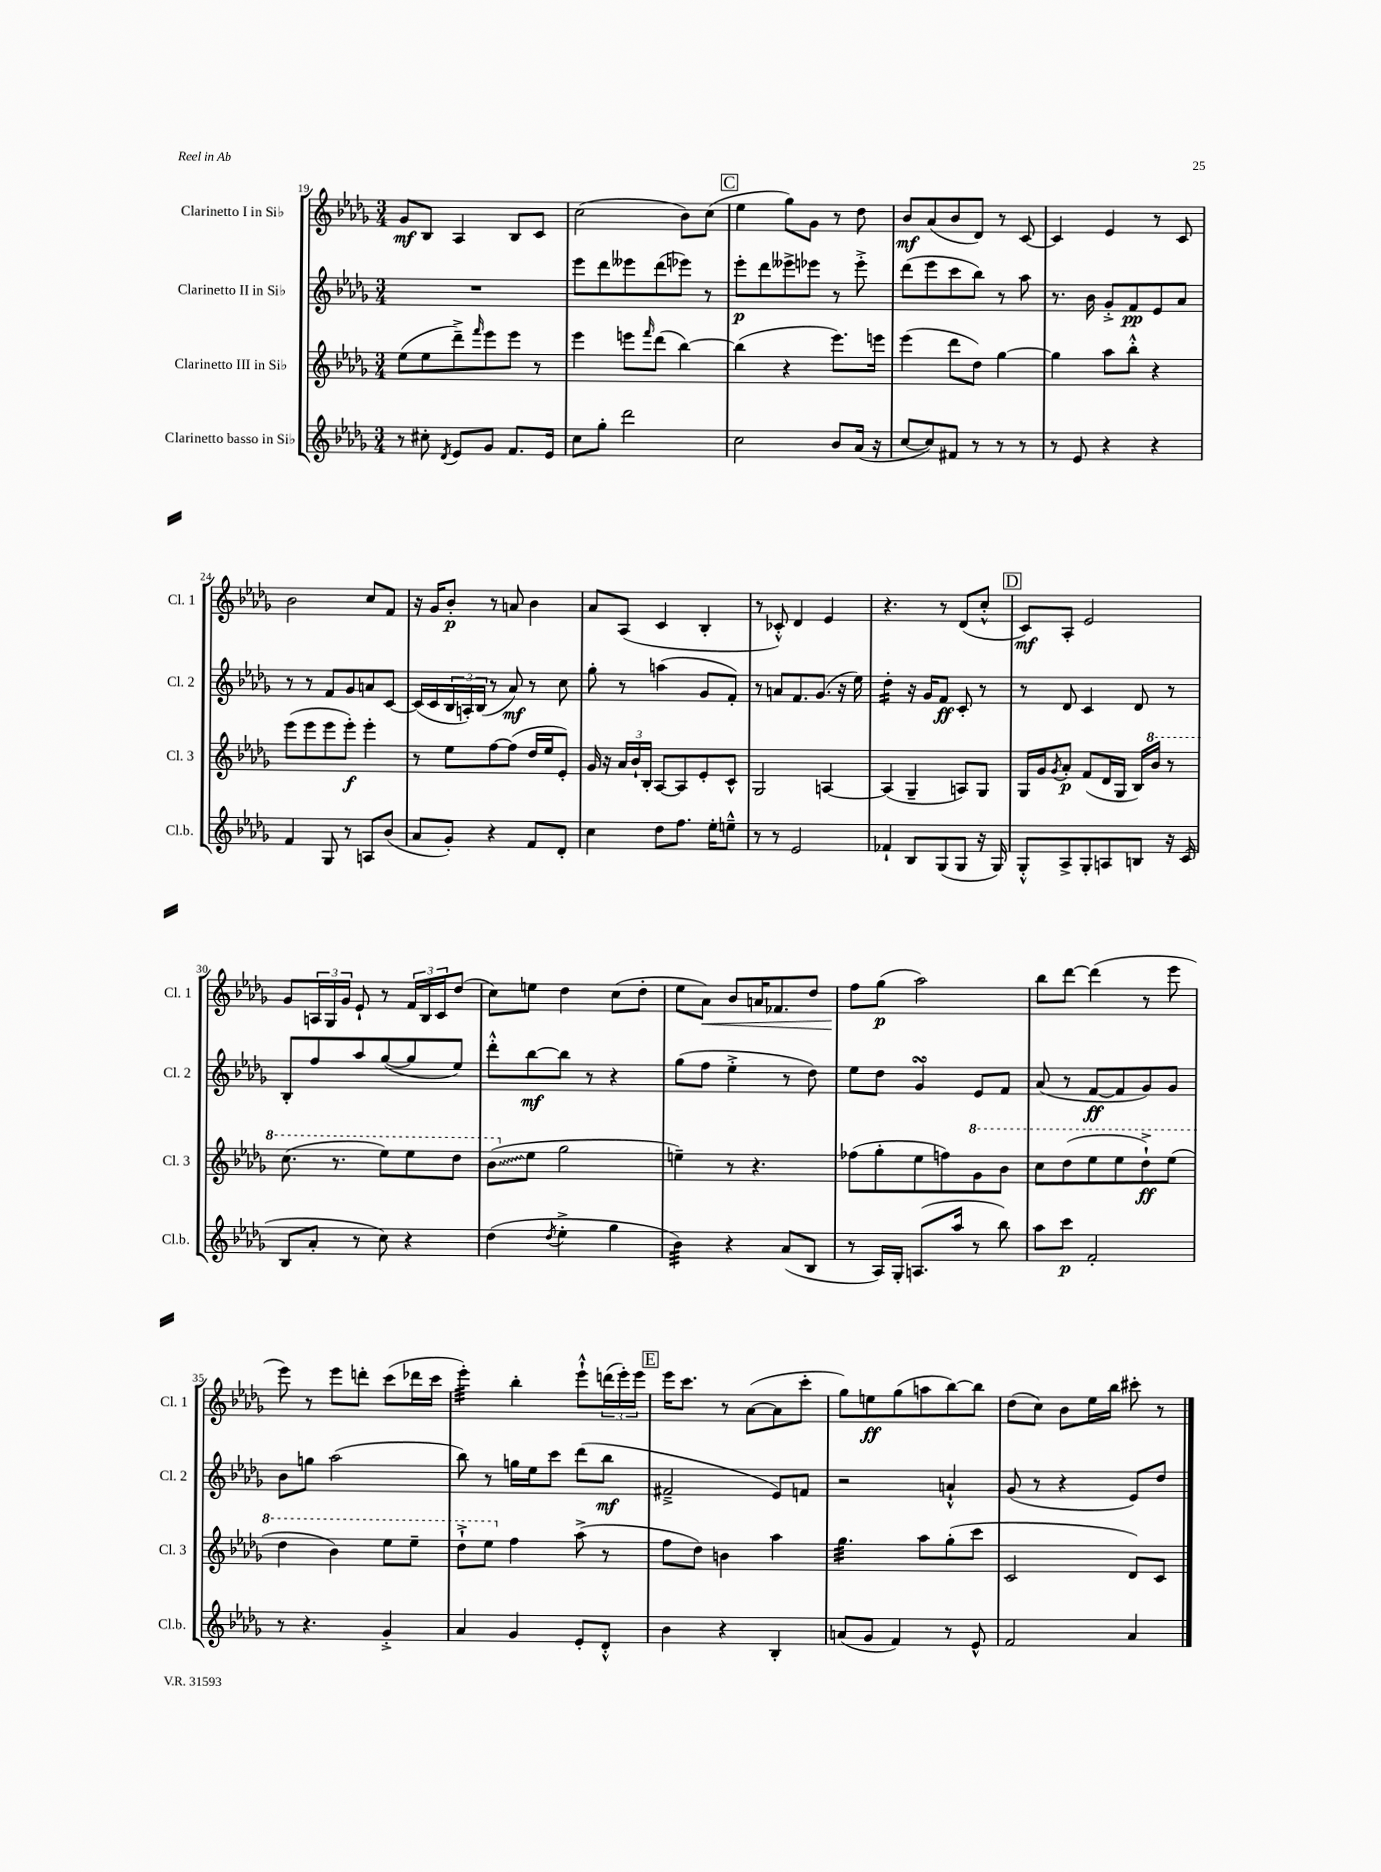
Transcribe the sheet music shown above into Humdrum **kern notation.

**kern	**kern	**kern	**kern
*staff4	*staff3	*staff2	*staff1
*clefG2	*clefG2	*clefG2	*clefG2
*k[b-e-a-d-g-]	*k[b-e-a-d-g-]	*k[b-e-a-d-g-]	*k[b-e-a-d-g-]
*M3/4	*M3/4	*M3/4	*M3/4
8r	(8ee-	2.r	8g-
8cc#'	8ee-	.	8B-
8qd-	.	.	.
8e-	8ddd-~^)	.	4A-
.	16qqfff	.	.
8g-	8eee-	.	.
8.f	8eee-	.	8B-
.	8r	.	8c
16e-	.	.	.
=	=	=	=
8cc	4eee-	8eee-	(2cc
8gg-'	.	8ddd-	.
2ddd-	8eee	8eee--	.
.	16qqfff	.	.
.	(8ddd-	(8ddd-	.
.	[4bb-)	8eee-)	8b-)
.	.	8r	(8cc
=	=	=	=
2cc	(4bb-]	8eee-'	4ee-
.	.	8ddd-	.
.	4r	8eee--^	8gg-)
.	.	8eee-	8g-
8b-	8.eee-)	8r	8r
(16a-	.	8eee-'^	8dd-
16r	16eee	.	.
=	=	=	=
[8cc	(4eee-	(8ddd-	8b-
8cc])	.	8eee-	(8a-
8f#	8ddd-	8ccc	8b-
8r	8dd-)	8bb-)	8d-)
8r	[4gg-	8r	8r
8r	.	8aa-	[8c
=	=	=	=
8r	4gg-]	8.r	4c]
8e-	.	.	.
.	.	16b-	.
4r	8aa-	8g-'^	4e-
.	8bb-'^^	8f	.
4r	4r	8e-	8r
.	.	8a-	8c
=	=	=	=
4f	(8eee-	8r	2b-
.	8eee-	8r	.
8G-	8eee-	8f	.
8r	8eee-')	8g-	.
8A	4eee-'	8a	8cc
(8b-	.	[8c	8f
=	=	=	=
8a-	8r	(16c]	16r
.	.	16c	16g-
8g-')	8ee-	24B-	8b-'
.	.	24A')	.
.	.	(24B-	.
4r	[8ff	8r	8r
.	(8ff]	8a-)	8a
8f	16dd-	8r	4b-
.	16ee-	.	.
8d-'	8e-')	8cc	.
=	=	=	=
4cc	16g-	8gg-'	8a-
.	16r	.	.
.	24a-	8r	(8A-
.	24b-`	.	.
.	24B-'	.	.
8dd-	[8A-	(4aa	4c
8.ff	8A-]	.	.
.	8e-'	8g-	4B-'
16ee-'	.	.	.
8ee~^^	8c^^	8f')	.
=	=	=	=
8r	2G-	8r	8r
8r	.	8a	8c-'^^)
2e-	.	8.f	4d-
.	.	(8.g-	.
.	[4A	.	4e-
.	.	16r	.
.	.	16ee-)	.
=	=	=	=
4f-`	(4A]	4dd-'	4.r
8B-	4G-~	16r	.
.	.	16g-	.
(8G-	.	8f	8r
8G-	8A)	8c'	(8d-
16r	8G-	8r	8cc'^^
16G-)	.	.	.
=	=	=	=
8G-'^^	16G-	8r	8c)
.	16g-	.	.
.	8qg-	.	.
8A-^	8a-'	8d-	8A-'
8G-'	(8f	4c	2e-
8A	16d-	.	.
.	16G-	.	.
8B	16B-)	8d-	.
.	16bb-	.	.
16r	8r	8r	.
(16c	.	.	.
=	=	=	=
8B-	(8.ccc	8B-'	8g-
8a-'	.	8ff	24A
.	.	.	24G-
.	8.r	.	.
.	.	.	24g-
8r	.	8aa-	8e-`
8cc)	8eee-)	([8gg-	8r
4r	8eee-	8gg-]	24f
.	.	.	24B-
.	.	.	24c
.	8ddd-	8ee-)	(8dd-
=	=	=	=
(4dd-	(8bb-	8ddd-'^^	8cc)
.	8ee-	[8bb-	8ee
8qdd-	.	.	.
4ee-'^	2gg-	8bb-]	4dd-
.	.	8r	.
4gg-	.	4r	(8cc
.	.	.	8dd-'
=	=	=	=
4b-)	4ee~)	(8gg-	8ee-
.	.	8ff	8a-)
4r	8r	4ee-'^	8b-
.	4.r	.	16a
.	.	.	8.f-
(8a-	.	8r	.
8B-	.	8dd-)	8dd-
=	=	=	=
8r	(8ff-	8ee-	8ff
16A-)	8gg-'	8dd-	(8gg-
16G-'	.	.	.
(8.A	8ee-	4g-	2aa-)
.	8ff)	.	.
16aa-	.	.	.
8r	8gg-	8e-	.
8bb-)	8bb-	8f	.
=	=	=	=
8aa-	8ccc	(8a-	8bb-
8ccc	(8ddd-	8r	[8ddd-
2f'	8eee-	[8f	(4ddd-]
.	8eee-	8f]	.
.	8ddd-`^)	8g-)	8r
.	(8eee-	8g-	8eee-
=	=	=	=
8r	4ddd-	8b-	8eee-)
4.r	.	8gg	8r
.	4bb-)	(2aa-	8eee-
.	.	.	8ddd'
4g-'^	8eee-	.	(8ccc
.	8eee-~	.	16ddd-
.	.	.	16ccc
=	=	=	=
4a-	8ddd-`^	8bb-)	4eee-')
.	8eee-	8r	.
4g-	4ff	16gg	4bb-'
.	.	16ee-	.
.	.	8ccc	.
8e-'	(8aa-^	(8ddd-	8eee-`^^
8d-'^^	8r	8bb-	(24ddd
.	.	.	24eee-')
.	.	.	24eee-
=	=	=	=
4b-	8ff	2f#~^	16eee-
.	.	.	8.ccc
.	8dd-)	.	.
4r	4b	.	8r
.	.	.	([8a-
4B-'	4aa-	8e-)	8a-]
.	.	8f	8ccc'
=	=	=	=
(8a	4.gg-	2r	8gg-)
8g-	.	.	8ee
4f)	.	.	(8gg-
.	8aa-	.	8aa
8r	(8gg-'	4a`^^	[8bb-)
8e-^^	8ccc	.	8bb-]
=	=	=	=
2f	2c	(8g-	(8dd-
.	.	8r	8cc)
.	.	4r	8b-
.	.	.	16ee-
.	.	.	16bb-
4a-	8d-)	8e-)	8ccc#'
.	8c	8dd-	8r
==	==	==	==
*-	*-	*-	*-
